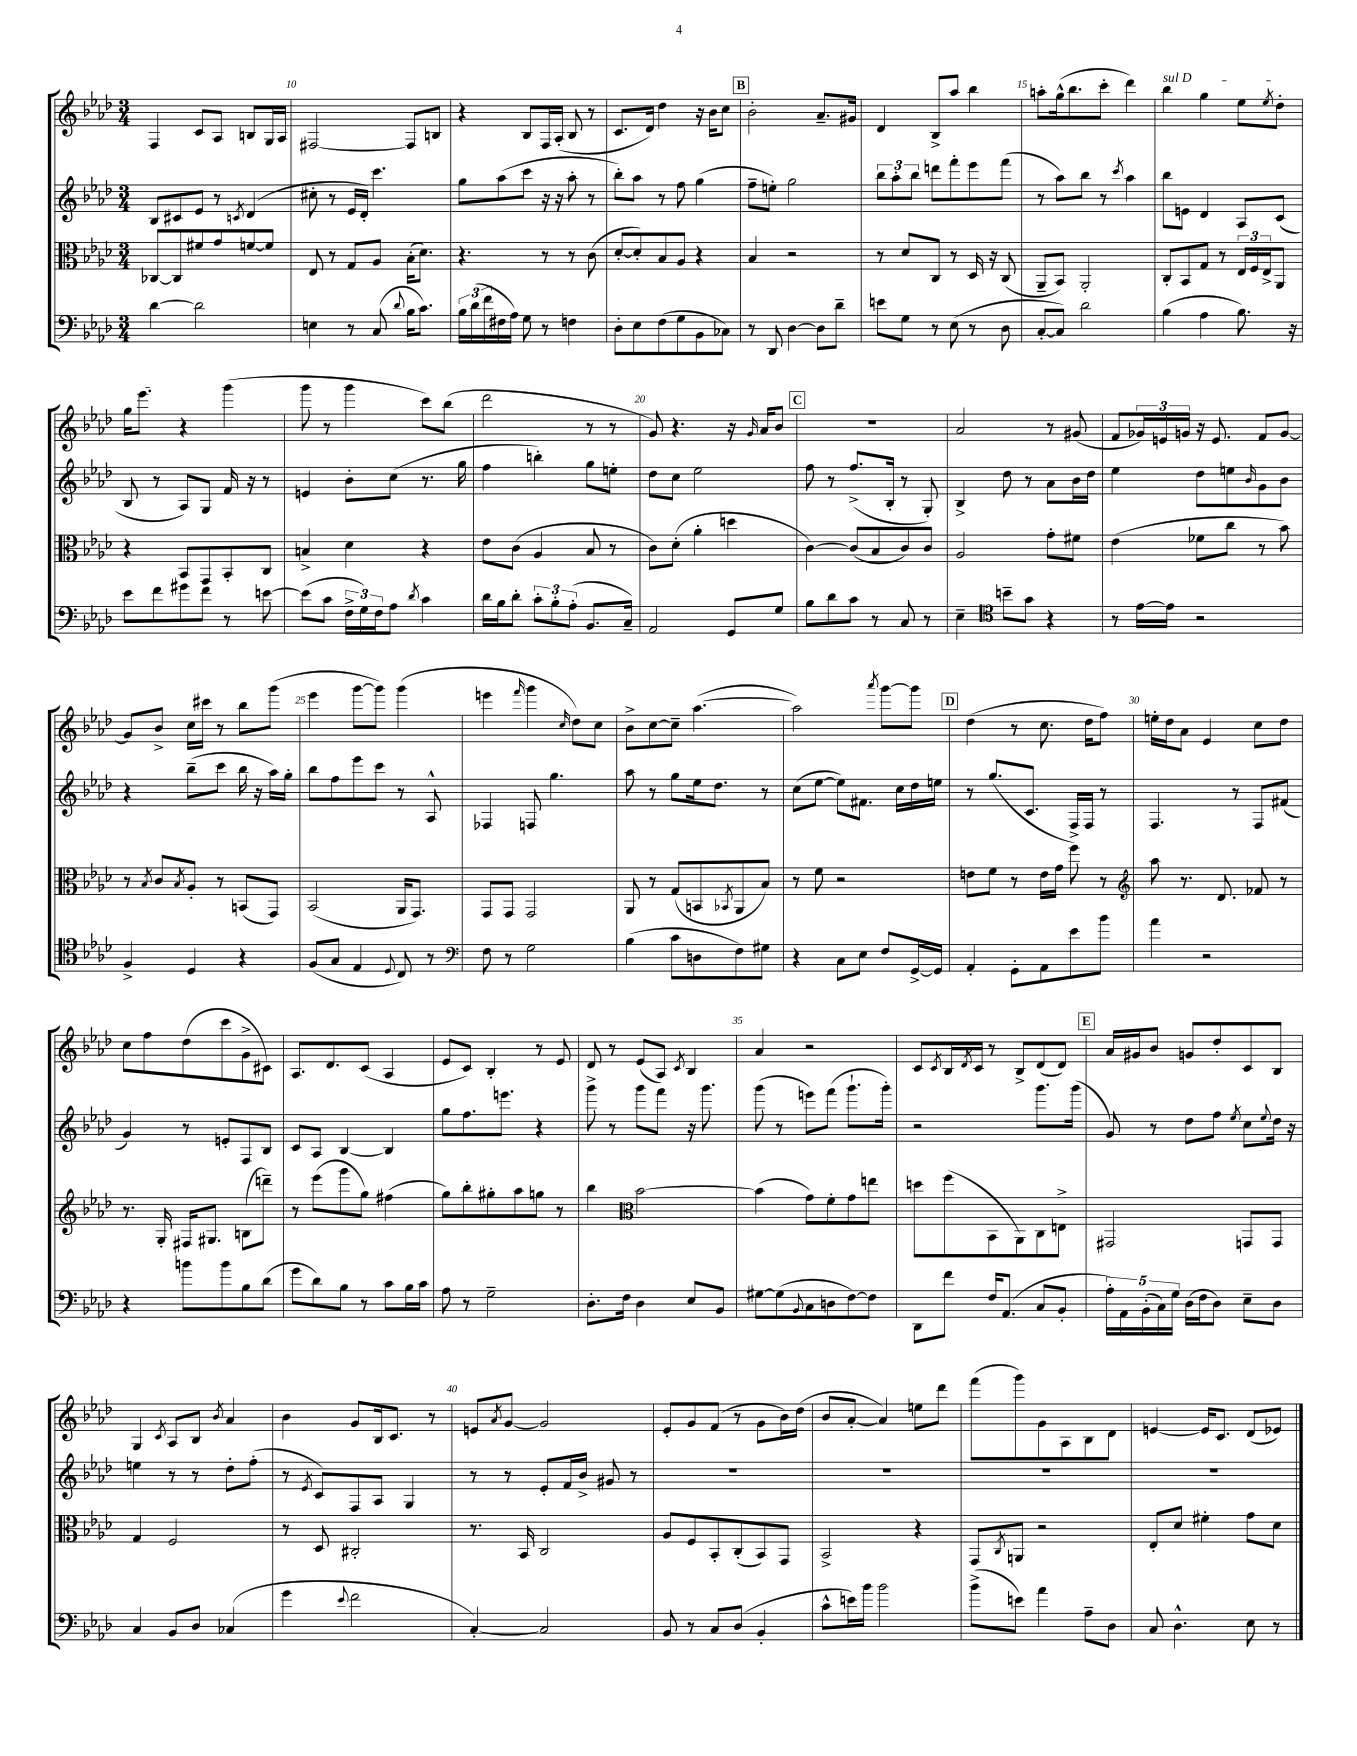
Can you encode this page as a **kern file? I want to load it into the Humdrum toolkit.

**kern	**kern	**kern	**kern
*staff4	*staff3	*staff2	*staff1
*clefF4	*clefC3	*clefG2	*clefG2
*k[b-e-a-d-]	*k[b-e-a-d-]	*k[b-e-a-d-]	*k[b-e-a-d-]
*M3/4	*M3/4	*M3/4	*M3/4
[4d-	[8C-	8B-	4F
.	8C-]	8c#	.
2d-]	8f#	8e-	8c
.	8g	8r	8A-
.	.	8qc	.
.	[8f	(4d-	8B
.	8f]	.	16G
.	.	.	16A-
=	=	=	=
4E	8E-	8cc#'	[2F#
.	8r	8r	.
8r	8G	16e-	.
.	.	16d-')	.
(8C	8A-	4.ccc	.
8qqd-	.	.	.
16B-	(16B-'	.	8F#]
8.c)	8.d-)	.	.
.	.	.	8B
=	=	=	=
24B-	4.r	8gg	4r
(24d-	.	.	.
24f	.	.	.
16F#	.	(8aa-	.
16A-)	.	.	.
8G	.	8ccc	8B-
8r	8r	16r	16F
.	.	16r	(16A-'
4F	8r	8aa-'	8B-
.	(8c	8r	8r
=	=	=	=
8D-'	[8d-'	8bb-')	8.c
8E-	8d-'])	8aa-	.
.	.	.	16d-)
(8F	8B-	8r	4dd-
8G	8A-	8ff	.
8BB-	4r	(4gg	16r
.	.	.	16b-
8C-)	.	.	8cc
=	=	=	=
8r	4B-	8ff~	2b-'
8DD-	.	8ee')	.
[4D-	2r	2gg	.
8D-]	.	.	8.a-~
8d-~	.	.	.
.	.	.	16g#
=	=	=	=
8e	8r	12bb-	4d-
.	.	12aa-'	.
8G	8d-	.	.
.	.	12bb-	.
8r	8C	8ddd	8B-^
(8E-	8r	8fff'	8aa-
8r	16D-	8eee-	4bb-
.	16r	.	.
8D-	(8C	(8fff	.
=	=	=	=
[8C'	8AA-~	8r	8aa'
8C])	8BB-)	8aa-)	(16gg^^
.	.	.	8.bb-
2d-	2AA-'	8bb-	.
.	.	8r	8ccc'
.	.	8qccc	.
.	.	4aa-	4ddd-)
=	=	=	=
(4B-	8C'	8bb-	4bb-
.	8BB-	8e	.
4A-	8G	4d-	4gg
.	8r	.	.
8.B-)	24E-	8A-	8ee-
.	24F	.	.
.	24E-^	.	.
.	.	.	8qee-
.	8AA-	(8c	8dd-'
16r	.	.	.
=	=	=	=
8e-	4r	8B-	16gg
.	.	.	8.eee-
8f	.	8r	.
8g#	8BB-	8A-)	4r
8f	8GG	8G	.
8r	8BB-'	16f	(4ggg
.	.	16r	.
[8e	8C	8r	.
=	=	=	=
(8e]	4B^	4e	8ggg
8c	.	.	8r
24F^	4d-	8b-'	4ggg
24G)	.	.	.
24F	.	.	.
8A-	.	(8cc	.
8qd-	.	.	.
4c	4r	8.r	8ccc)
.	.	.	(8bb-
.	.	16gg	.
=	=	=	=
16d-	8e-	4ff	2ddd-
16B-	.	.	.
8d-'	(8c	.	.
12c'	4A-	4bb')	.
12B-'	.	.	.
(12A-'	.	.	.
8.BB-	8B-	8gg	8r
.	8r	8ee'	8r
16C~)	.	.	.
=	=	=	=
2AA-	8c)	8dd-	8g)
.	(8d-'	8cc	4.r
.	4a-'	2ee-	.
8GG	4dd	.	16r
.	.	.	16qqg
.	.	.	16a-
8G	.	.	8b-
=	=	=	=
8B-	[4c)	8ff	2.r
8d-	.	8r	.
8c	(8c]	(8.ff^	.
8r	8B-	.	.
.	.	16B-'	.
8C	8c)	8r	.
8r	8c	8G')	.
=	=	=	=
4E-~	2A-	4B-^	2a-
*clefC4	*	*	*
8b~	.	8dd-	.
8g	.	8r	.
4r	8g'	8a-	8r
.	8f#	16b-	(8g#
.	.	16dd-	.
=	=	=	=
8r	(4e-	4ee-	8f
[16e-	.	.	24g-)
.	.	.	24e
16e-]	.	.	.
.	.	.	24g
2r	8f-	8dd-	16r
.	.	.	8.e
.	8cc	8ee	.
.	.	16qqb-	.
.	8r	8g	8f
.	8b-)	8b-	[8g
=	=	=	=
4F^	8r	4r	8g]
.	8qB-	.	.
.	8c	.	8b-^
.	8qB-	.	.
4D-	8A-'	(8bb-~	16cc
.	.	.	16ccc#
.	8r	8ccc	8r
4r	(8BB	16bb-	8bb-
.	.	16r	.
.	8GG)	16aa-)	(8ggg
.	.	16gg'	.
=	=	=	=
(8F	(2BB-	8bb-	4eee-
8G	.	8ff	.
4E-	.	8eee-	[8ggg
.	.	8ccc	8ggg])
8qqD-	.	.	.
8C)	16AA-	8r	(4ggg
.	8.GG)	.	.
8r	.	8A-^^	.
=	=	=	=
*clefF4	*	*	*
8F	8GG	4F-	4eee
8r	8GG	.	.
.	.	.	16qqfff
2G	2GG	8F	4ggg
.	.	4.gg	.
.	.	.	16qqcc
.	.	.	8dd-)
.	.	.	8cc
=	=	=	=
(4B-	8AA-	8aa-	8b-^
.	8r	8r	[8cc
8c	(8G	8gg	8cc~]
8D	8BB	16ee-	([4.aa-
.	.	8.dd-	.
.	8qBB-	.	.
8F)	8AA-	.	.
8G#	8B-)	8r	.
=	=	=	=
4r	8r	(8cc	2aa-])
.	8f	[8ee-	.
8C	2r	8ee-])	.
8E-	.	8.f#	.
.	.	.	8qaaa-
8F	.	.	[8ggg
.	.	16cc	.
[16GG^	.	16dd-	8ggg]
16GG]	.	16ee	.
=	=	=	=
4AA-'	8e	8r	(4dd-
.	8f	(8.gg	.
8GG'	8r	.	8r
.	.	8.c	.
8AA-	16e	.	8.cc
.	16g	.	.
8e-	8ff	16F^)	.
.	.	16F	16dd-
8b-	8r	8r	8ff)
=	=	=	=
*	*clefG2	*	*
4a-	8aa-	4.F	16ee'
.	.	.	16dd-
.	8.r	.	8a-
2r	.	.	4e-
.	8.d-	.	.
.	.	8r	.
.	8f-	8F	8cc
.	8r	(8f#	8dd-
=	=	=	=
4r	8.r	4g)	8cc
.	.	.	8ff
.	16G'	.	.
8b	16F#	8r	(8dd-
.	8.G#	.	.
8b	.	8e'	8ccc
8B-	(8B	8F	8g^
(8d-	8ddd~)	8B-	8c#)
=	=	=	=
8g	8r	8c	8.A-
8d-)	(8eee-	8A-	.
.	.	.	8.d-
8B-	8ggg	[4B-	.
8r	8gg)	.	(8c
8c	(4ff#	4B-]	4A-
16B-	.	.	.
16c	.	.	.
=	=	=	=
8A-	8gg)	8gg	8e-
8r	8bb-'	8.ff	8c)
2G~	8gg#'	.	4B-'
.	.	8.eee	.
.	8aa-	.	.
.	8gg	4r	8r
.	8r	.	8e-
=	=	=	=
8.D-'	4bb-	8ggg^	8d-
.	.	8r	8r
16F	.	.	.
*	*clefC3	*	*
4D-	[2b-	8ggg	(8e-
.	.	8fff	8A-)
.	.	.	8qc
8E-	.	16r	4B-
.	.	8.ggg	.
8BB-	.	.	.
=	=	=	=
[8G#	(4b-]	(8ggg	4a-
(8G#]	.	8r	.
8qqBB-	.	.	.
8C	8g)	8eee)	2r
8D	8f'	(8fff	.
[8F)	8g	8.ggg`	.
8F]	8ee	.	.
.	.	16ggg')	.
=	=	=	=
8DD-	8dd	2r	8c
.	.	.	8qc
8f	(8ff	.	16B-
.	.	.	8qd-
.	.	.	16c
16F	8BB-	.	8r
(8.AA-	.	.	.
.	8AA-)	.	8B-^
8C	8C	8.ggg	(8d-
8BB-'	8E^	.	8d-)
.	.	(16ggg	.
=	=	=	=
20A-')	2GG#	8g)	16a-
20AA-	.	.	.
.	.	.	16g#
(20BB-'	.	.	.
.	.	8r	8b-
20C)	.	.	.
20G	.	.	.
(16D-	.	8dd-	8g
16F	.	.	.
8D-)	.	8ff	8dd-'
.	.	8qee-	.
8E-~	8GG	8cc	8c
.	.	8qqee-	.
8D-	8GG	16dd-	8B-
.	.	16r	.
=	=	=	=
4C	4G	4ee	4G
.	.	.	8qc
8BB-	2F	8r	8A-
8D-	.	8r	8B-
.	.	.	8qb-
(4C-	.	8dd-'	4a-
.	.	(8ff'	.
=	=	=	=
4g	8r	8r	4b-
.	.	8qe-	.
.	8D-	8c)	.
8qqe-	.	.	.
2f	2C#'	8F	8g
.	.	8A-	16B-
.	.	.	8.c
.	.	4G	.
.	.	.	8r
=	=	=	=
[4C')	8.r	8r	8e
.	.	.	8qa-
.	.	8r	[8g
.	16BB-	.	.
2C]	2C	8e-'	2g]
.	.	16f	.
.	.	16b-^	.
.	.	8g#	.
.	.	8r	.
=	=	=	=
8BB-	8A-	2.r	8e-'
8r	8F	.	8g
8C	8BB-'	.	(8f
(8D-	(8C'	.	8r
4BB-'	8BB-)	.	8g
.	8GG	.	16b-)
.	.	.	(16dd-
=	=	=	=
8c^^	2BB-^	2.r	8b-
16e)	.	.	[8a-'
16b-	.	.	.
2b-	.	.	4a-])
.	4r	.	8ee
.	.	.	8ddd-
=	=	=	=
(8b-^	8GG	2.r	(8fff
.	8qC	.	.
8e)	8AA	.	8ggg)
4a-	2r	.	8g
.	.	.	8A-
8A-~	.	.	8B-
8D-	.	.	8d-
=	=	=	=
8C	8E-'	2.r	[4e
4.D-^^	8d-	.	.
.	4f#'	.	16e]
.	.	.	8.c
8E-	8g	.	(8d-
8r	8d-	.	8e-)
==	==	==	==
*-	*-	*-	*-
